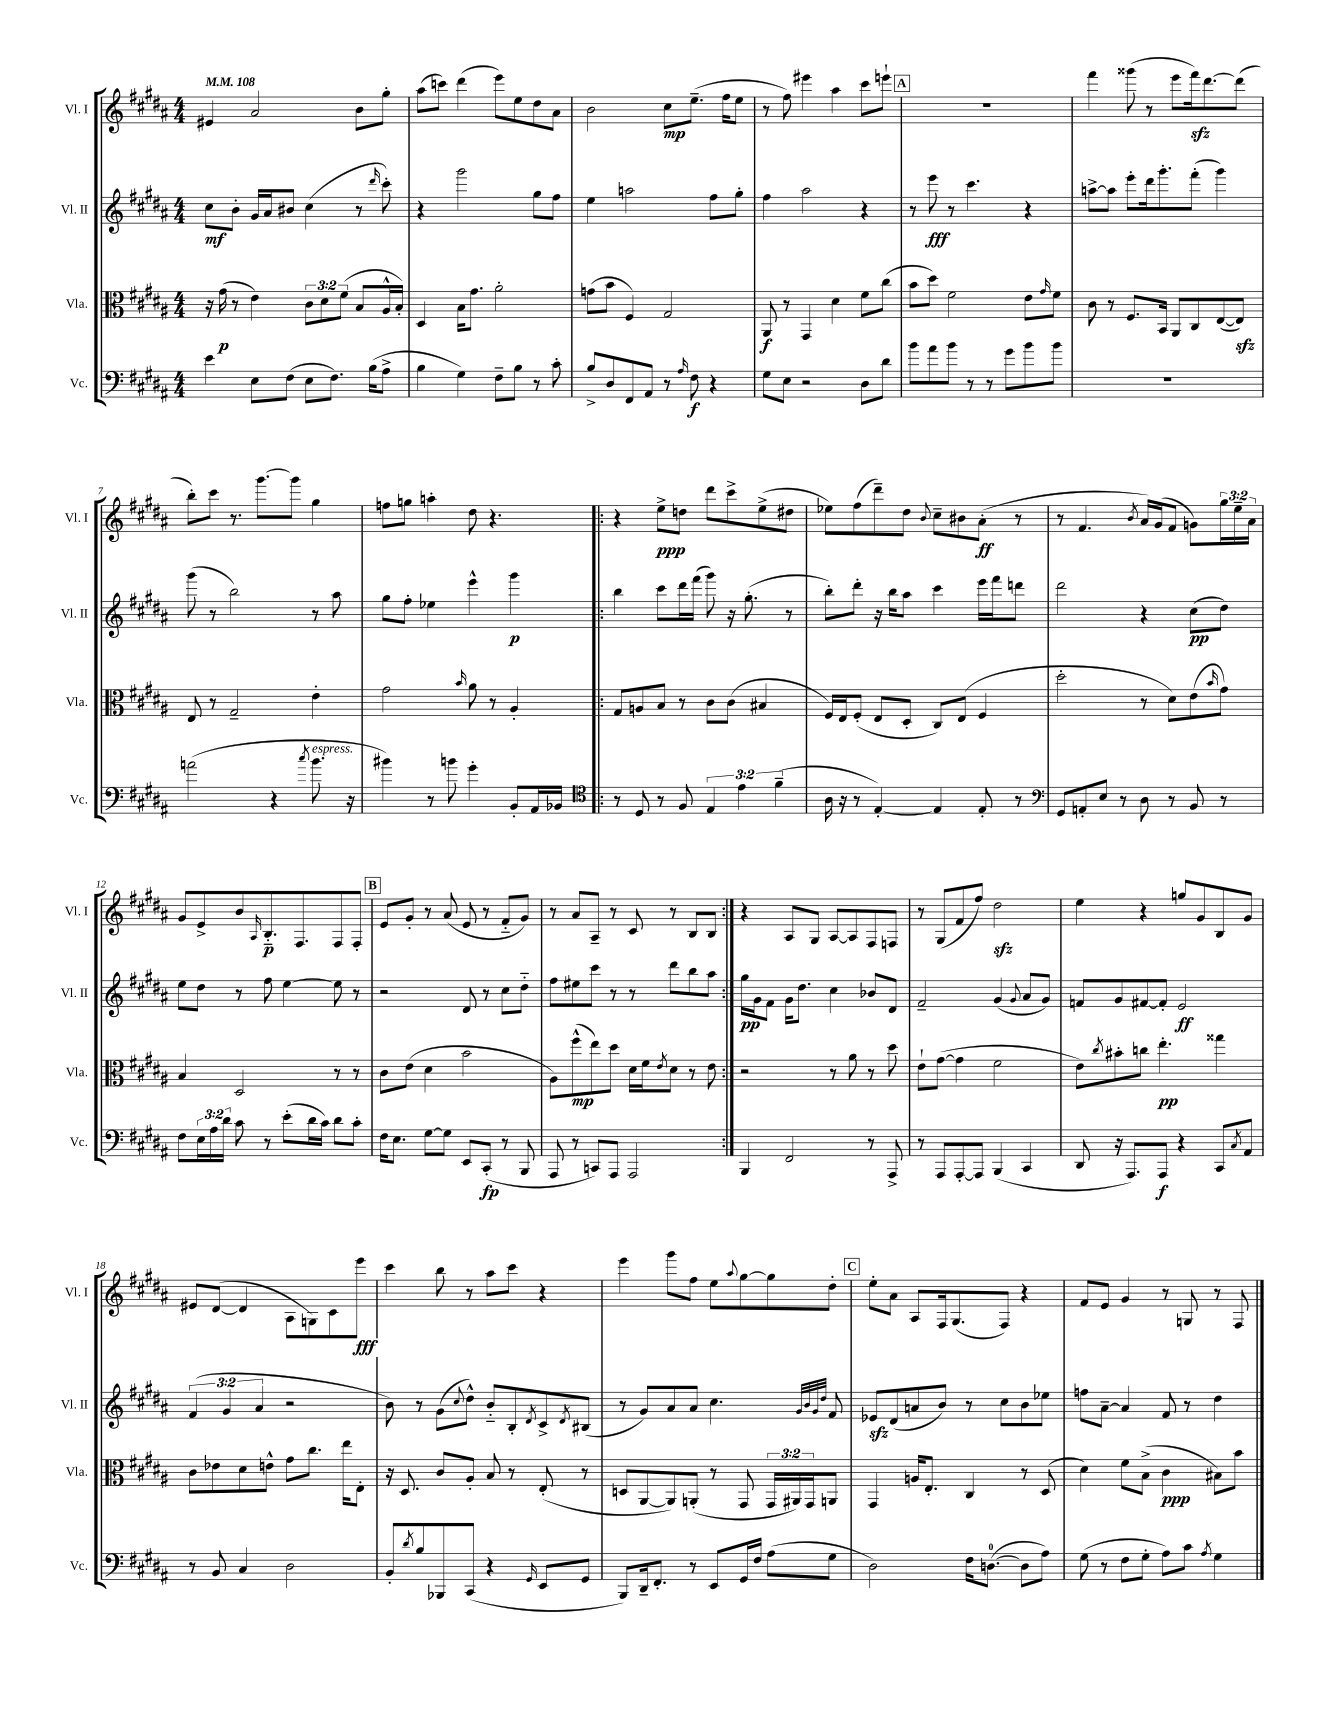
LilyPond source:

<<
\new StaffGroup <<
\new Staff = "s0" \with { instrumentName = "Vl. I" shortInstrumentName = "Vl. I" } {
    \clef treble \key b \major \numericTimeSignature \time 4/4 \override Staff.TupletNumber.text = #tuplet-number::calc-fraction-text \tempo 4 = 108
    eis'4 ais'2 b'8 gis''8-. |
    ais''8( c'''8) dis'''4( e'''8) e''8 dis''8 ais'8 |
    b'2 cis''8\mp e''8.--( fis''16 e''8 |
    r8 fis''8) eis'''4 ais''4 cis'''8 e'''8-! |
    \mark \markup { \box "A" } R1 |
    fis'''4 gisis'''8( r8 e'''8 fis'''16\sfz) dis'''8.~ dis'''8( |
    b''8-.) cis'''8 r8. gis'''8.~ gis'''8 gis''4 |
    f''8 g''8 a''4-. dis''8 r4. |
    \repeat volta 2 { r4 e''8->\ppp d''8 dis'''8 cis'''8-> e''8->( dis''8 |
    ees''8) fis''8( dis'''8--) dis''8 \appoggiatura { b'8 } cis''8-- bis'8 ais'8-.\ff( r8 |
    r8 fis'4. \acciaccatura { b'8 } ais'16) gis'16( fis'8 g'8) \tuplet 3/2 { gis''16 e''16-- ais'16 } |
    gis'8 e'8-> b'8 \grace { ais16 } b8.-_\p fis8. fis8 fis8-. |
    \mark \markup { \box "B" } e'8 gis'8-. r8 ais'8( e'8 r8 fis'8-_ gis'8) |
    r8 ais'8 ais8-- r8 cis'8 r8 b8 b8 | }
    r4 ais8 gis8 ais8~ ais8 fis8 f8 |
    r8 gis8( fis'8 fis''8) dis''2\sfz |
    e''4 r4 g''8 gis'8 b8 gis'8 |
    eis'8 dis'8~( dis'4 ais8 g8) cis'8 e'''8\fff |
    cis'''4 b''8 r8 ais''8 cis'''8 r4 |
    e'''4 gis'''8 fis''8 e''8 \appoggiatura { ais''8 } gis''8~ gis''8 dis''8-. |
    \mark \markup { \box "C" } e''8-. ais'8 ais8 fis16 gis8.( fis8) r4 |
    fis'8 e'8 gis'4 r8 g8 r8 fis8 \bar "|." |
}
\new Staff = "s1" \with { instrumentName = "Vl. II" shortInstrumentName = "Vl. II" } {
    \clef treble \key b \major \numericTimeSignature \time 4/4 \override Staff.TupletNumber.text = #tuplet-number::calc-fraction-text
    cis''8\mf b'8-. gis'16 ais'16 bis'8 cis''4( r8 \grace { dis'''16 } cis'''8-.) |
    r4 gis'''2 gis''8 fis''8 |
    e''4 a''2 fis''8 gis''8-. |
    fis''4 ais''2 r4 |
    \mark \markup { \box "A" } r8 e'''8\fff r8 cis'''4. r4 |
    a''8~-> a''8 e'''8-. dis'''16 gis'''8.-. fis'''8-.( gis'''4) |
    gis'''8( r8 b''2) r8 ais''8 |
    gis''8 fis''8-. ees''4 e'''4-^ gis'''4\p |
    \repeat volta 2 { b''4 cis'''8 dis'''16 fis'''16( gis'''8) r16 gis''8.-.( r8 |
    b''8-.) dis'''8-. r16 b''16 ais''8 cis'''4 e'''16 fis'''16 d'''8 |
    dis'''2 r4 cis''8\pp( dis''8) |
    e''8 dis''8 r8 fis''8 e''4~ e''8 r8 |
    \mark \markup { \box "B" } r2 dis'8 r8 cis''8 dis''8-_ |
    fis''8 eis''8 cis'''8 r8 r8 dis'''8 b''8 ais''8 | }
    gis''16\pp gis'16 fis'8 gis'16 dis''8. cis''4 bes'8 dis'8 |
    fis'2-- gis'4( \appoggiatura { gis'8 } ais'8 gis'8) |
    f'8 gis'8 fis'8~ fis'8-. e'2\ff |
    \tuplet 3/2 { fis'4( gis'4 ais'4 } r2 |
    b'8) r8 gis'8( \appoggiatura { cis''8 } dis''8-^) b'8-_ b8-. \acciaccatura { dis'8 } cis'8-> \acciaccatura { dis'8 } bis8( |
    r8 gis'8) ais'8 ais'8 cis''4. \grace { gis'32 b'32 gis'32 dis''32 } fis'8 |
    \mark \markup { \box "C" } ees'8\sfz dis'8( a'8 b'8) r8 cis''8 b'8 ees''8 |
    f''8 ais'8~-- ais'4 fis'8 r8 dis''4 \bar "|." |
}
\new Staff = "s2" \with { instrumentName = "Vla." shortInstrumentName = "Vla." } {
    \clef alto \key b \major \numericTimeSignature \time 4/4 \override Staff.TupletNumber.text = #tuplet-number::calc-fraction-text
    r16 gis'16\p( r8 e'4) \tuplet 3/2 { cis'8 dis'8 fis'8( } b8 ais16-^ b16-.) |
    dis4 b16 gis'8. ais'2-. |
    g'8( b'8 fis4) gis2 |
    ais,8\f r8 gis,4 dis'4 fis'8 cis''8( |
    \mark \markup { \box "A" } b'8 dis''8) fis'2 e'8 \grace { gis'16 } fis'8 |
    cis'8 r8 fis8. b,16 ais,8 cis8 e8~( e8\sfz) |
    e8 r8 gis2-- e'4-. |
    gis'2 \grace { b'16 } ais'8 r8 ais4-. |
    \repeat volta 2 { gis8 a8 b8 r8 cis'8 cis'8( bis4 |
    fis16) e16 fis8-.( e8 dis8-. cis8) e8( fis4 |
    dis''2-. r8 dis'8) e'8( \grace { b'16 } gis'8) |
    b4 dis2 r8 r8 |
    \mark \markup { \box "B" } cis'8 e'8( dis'4 b'2 |
    ais8) fis''8-^\mp( e''8) dis''8 dis'16 fis'16 \acciaccatura { e'8 } dis'8 r8 e'8 | }
    r2 r8 ais'8 r8 dis''8 |
    e'8-! gis'8~( gis'4 fis'2 |
    e'8) \acciaccatura { cis''8 } bis'8-. c''8 e''4.-.\pp gisis''4 |
    cis'8 ees'8 dis'8 e'8-^ gis'8 cis''8. e''16 e8-. |
    r16 dis8. cis'8 ais8-. b8 r8 e8-.( r8 |
    d8 ais,8~ ais,8) a,8-.( r8 gis,8 \tuplet 3/2 { gis,16 ais,16) gis,16 } a,8 |
    \mark \markup { \box "C" } gis,4 a16 e8.-. cis4 r8 dis8( |
    dis'4) fis'8 b8->( cis'4\ppp bis8) b'8 \bar "|." |
}
\new Staff = "s3" \with { instrumentName = "Vc." shortInstrumentName = "Vc." } {
    \clef bass \key b \major \numericTimeSignature \time 4/4 \override Staff.TupletNumber.text = #tuplet-number::calc-fraction-text
    e'4 e8 fis8( e8 fis8.) b16( ais8-> |
    b4 gis4) fis8-- b8 r8 cis'8-. |
    b8-> dis8 fis,8 ais,8 r8 \grace { ais16 } fis8\f r4 |
    gis8 e8 r2 dis8 dis'8 |
    \mark \markup { \box "A" } b'8 ais'8 b'8 r8 r8 gis'8 b'8 b'8 |
    R1 |
    a'2( r4 \acciaccatura { cis''8 } b'8.^\markup { \italic "espress." } r16 |
    bis'4) r8 b'8 gis'4-. b,8-. ais,16 bes,16 |
    \repeat volta 2 { \clef tenor r8 dis8 r8 fis8 \tuplet 3/2 { e4 e'4 fis'4--( } |
    ais16 r16 r8 e4~-.) e4 e8-. r8 |
    \clef bass gis,8 a,8-. e8 r8 dis8 r8 b,8 r8 |
    fis8 \tuplet 3/2 { e16 ais16 dis'16 } cis'8 r8 e'8-.( dis'16 cis'16) dis'8 cis'8-. |
    \mark \markup { \box "B" } fis16 e8. gis8~ gis8 e,8 cis,8-.\fp( r8 b,,8 |
    ais,,8 r8 c,8) ais,,8 ais,,2 | }
    b,,4 fis,2 r8 ais,,8-> |
    r8 ais,,8 ais,,8~-. ais,,8 b,,4( cis,4 |
    dis,8 r16 ais,,8.) ais,,8\f r4 cis,8 \acciaccatura { cis8 } ais,8 |
    r8 b,8 cis4 dis2 |
    b,8-. \acciaccatura { dis'8 } b8 bes,,8 cis,8( r4 \grace { gis,16 } e,8 gis,8 |
    b,,8) dis,16-- fis,8.-. r8 e,8 gis,16 fis16 ais8( gis8 |
    \mark \markup { \box "C" } dis2) fis16 d8.-0~( d8 ais8) |
    gis8( r8 fis8 gis8-. ais8) cis'8 \acciaccatura { ais8 } gis4 \bar "|." |
}
>>
>>
